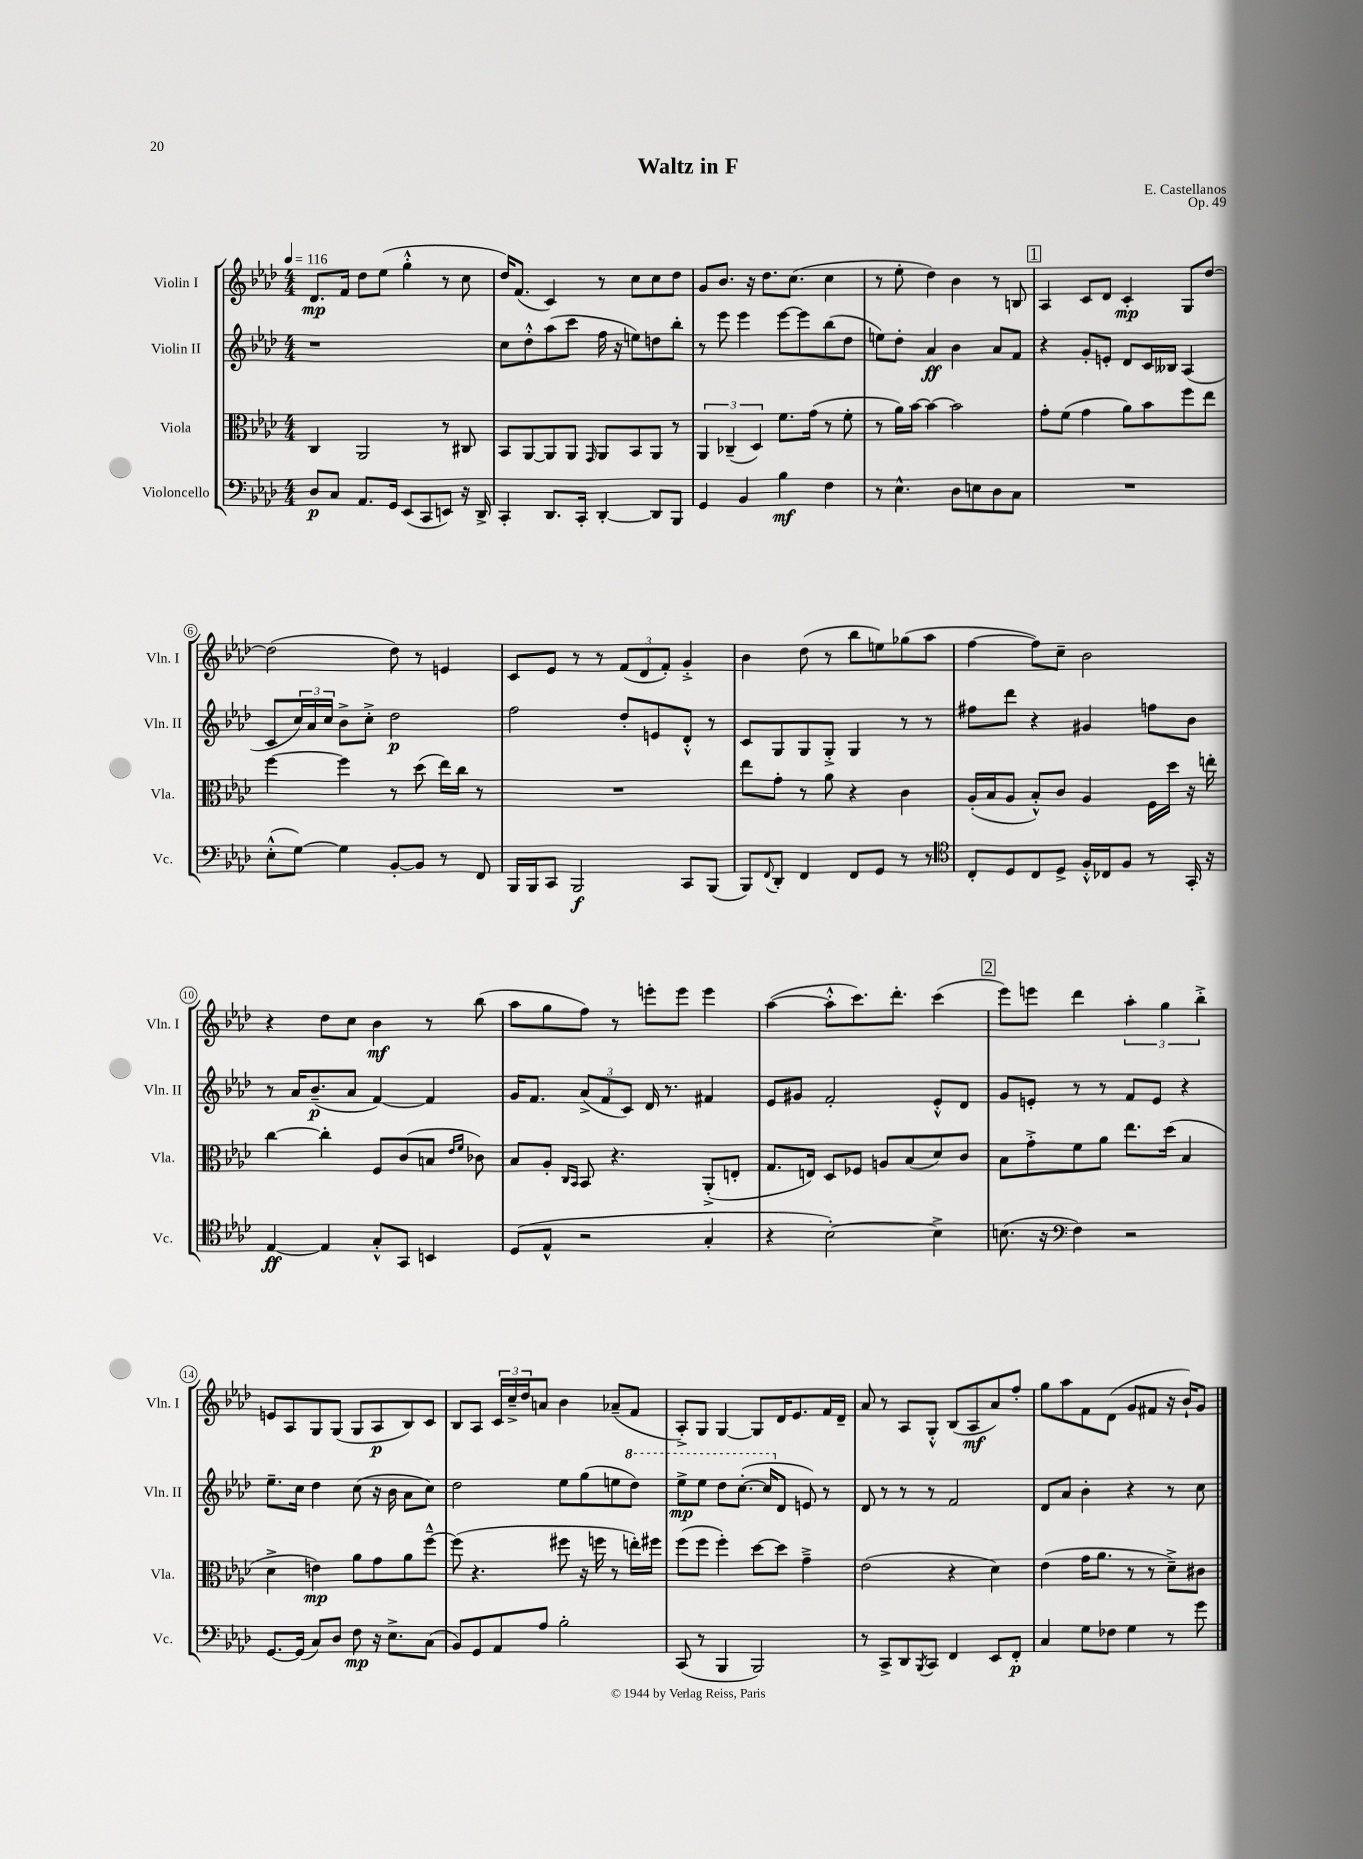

**kern	**kern	**kern	**kern
*staff4	*staff3	*staff2	*staff1
*clefF4	*clefC3	*clefG2	*clefG2
*k[b-e-a-d-]	*k[b-e-a-d-]	*k[b-e-a-d-]	*k[b-e-a-d-]
*M4/4	*M4/4	*M4/4	*M4/4
*MM116	*MM116	*MM116	*MM116
8D-	4C	1r	8.d-
8C	.	.	.
.	.	.	16f
8.AA-	2AA-	.	8dd-
.	.	.	(8ee-
16GG	.	.	.
(8EE-	.	.	4gg'^^
8CC	.	.	.
8EE)	8r	.	8r
16r	8C#	.	8cc
16DD-^	.	.	.
=	=	=	=
4CC'	8BB-	8cc	16dd-)
.	.	.	(8.f
.	[8AA-	8dd-'^^	.
8.DD-	8AA-]	(8aa-	4c)
.	8AA-	8ccc	.
16CC'	.	.	.
.	16qqGG	.	.
[4DD-'	8AA-	16ff	8r
.	.	16r	.
.	8BB-	8ee)	8cc
8DD-]	8AA-	8dd	8cc
8BBB-	8r	8bb-'	8dd-
=	=	=	=
4GG	6AA-	8r	8g
.	.	8eee-	8.b-
.	(6C-~	.	.
4BB-	.	4eee-	.
.	.	.	16r
.	6D-)	.	.
.	.	.	8.dd-
4B-	8.f	[8eee-	.
.	.	.	(8.cc
.	.	8eee-]	.
.	(16g	.	.
4F	8r	(8bb-	4cc
.	8f'	8dd-	.
=	=	=	=
8r	8r	8ee)	8r
4.E-^^	16a-)	8dd-'	8ee-'
.	[16b-	.	.
.	4b-_	4a-	4dd-)
8D-	2b-]	4b-	4b-
8E	.	.	.
8D-	.	8a-	8r
8C	.	8f	8B
=	=	=	=
1r	8g'	4r	4A-
.	(8f	.	.
.	4g	8g'	8c
.	.	8e'	8d-
.	8a-)	8d-	4c'
.	8b-	16c	.
.	.	16B--	.
.	8ff	(4A-	8G
.	8ee-	.	[8dd-
=	=	=	=
(8E-'^^	[4ff	8c	(2dd-]
[8G)	.	24cc)	.
.	.	24a-	.
.	.	24cc	.
4G]	4ff]	8b-^	.
.	.	8cc'^	.
[8BB-'	8r	2dd-	8dd-)
8BB-]	(8dd-	.	8r
8r	16ee-)	.	4e
.	16cc	.	.
8FF	8r	.	.
=	=	=	=
16BBB-	1r	2ff	8c
16BBB-	.	.	.
8CC	.	.	8e-
2BBB-	.	.	8r
.	.	.	8r
.	.	8dd-'	(12f
.	.	.	12d-
.	.	8e	.
.	.	.	12f')
8CC	.	8d-'^^	4g'^
(8BBB-	.	8r	.
=	=	=	=
8BBB-)	8ee-	8c	4b-
8qqFF	.	.	.
8DD-'	8g'	8G	.
4FF	8r	8G	(8dd-
.	8a-	8G'^	8r
8FF	4r	4G	8bb-
8GG	.	.	8ee)
8r	4c	8r	(8gg-
8r	.	8r	8aa-
=	=	=	=
*clefC4	*	*	*
8C'	(16A-'	8ff#	[4ff
.	16B-	.	.
8D-	8A-	8ddd-	.
8C	8B-'^^)	4r	8ff])
8D-^	8c	.	8cc~
16F'^^	4A-	4g#	2b-
16C-	.	.	.
8F	.	.	.
8r	16F	8ff	.
.	16dd-	.	.
16GG'	16r	8b-	.
16r	16ee'	.	.
=	=	=	=
[4E-	[4cc	8r	4r
.	.	16a-	.
.	.	(8.b-~	.
4E-]	4cc']	.	8dd-
.	.	8a-	8cc
8G'^^	8F	[4f)	4b-
8GG	(8c	.	.
4BB	8B	4f]	8r
.	16qqe-	.	.
.	16qqf	.	.
.	8c-)	.	(8bb-
=	=	=	=
(8D-	8B-	16g	8aa-
.	.	8.f	.
8E-^^	8A-'	.	8gg
.	16qqC	.	.
.	16qqBB-	.	.
2r	8BB-	(12a-^	8ff)
.	.	12f	.
.	4.r	.	8r
.	.	12c)	.
.	.	16d-	8eee'
.	.	8.r	.
.	.	.	8eee
4G'	(8AA-'^	4f#	4eee
.	8E'	.	.
=	=	=	=
4r	8.G	8e-	([4aa-
.	.	8g#	.
.	16E)	.	.
[2B-')	8D-	2f'	8aa-'^^]
.	8F-	.	8.ccc)
.	8A	.	.
.	.	.	8.ddd-'
.	(8B-	.	.
4B-^]	8d-)	8e-'^^	(4ccc
.	8c	8d-	.
=	=	=	=
(8.B	8B-	8g	8eee-)
.	8g'^	8e'	8eee
16r	.	.	.
*clefF4	*	*	*
4F)	8f	8r	4ddd-
.	8a-	8r	.
2r	8.ee-	8f	6aa-'
.	.	8e	.
.	.	.	6gg
.	(16dd-	.	.
.	4B-	4r	.
.	.	.	6bb-'^
=	=	=	=
[8.GG	4d-^	8.ee-~	8e
.	.	.	8A-
(16GG]	.	16cc	.
8C)	4e)	4dd-	8G
8D-	.	.	(8G
8F	8a-	(8cc	8G
16r	8g	16r	8A-
8.E-^	.	16b-	.
.	8a-	8a-	8B-)
(8C	[8ff~^^	8cc)	8c
=	=	=	=
8BB-)	(8ff]	2dd-	8B-
8GG	4.r	.	8A-
8AA-	.	.	24c
.	.	.	24cc~^
.	.	.	24dd-
8A-	.	.	8a
2B-'	8ff#	8ee-	4b-
.	16r	(8gg	.
.	16ff	.	.
.	8r	8ee	(8a-~
.	16ee')	8ddd-)	8f
.	16ff#	.	.
=	=	=	=
(8CC	(8ff	8eee-^	8A-'^)
8r	8ff	8eee-	8G
4BBB-	4ff')	8ddd-	[4G
.	.	([8.ccc'	.
2BBB-)	[8dd-	.	8G]
.	.	16ccc]	.
.	8dd-]	8d-	16d-
.	.	.	8.e-
.	4g~^	8e)	.
.	.	8r	16f
.	.	.	16d-~
=	=	=	=
8r	(2e-	8d-	8a-
8CC^	.	8r	8r
8DD-	.	8r	8A-
8qBBB-	.	.	.
8CC	.	8r	8G'^^
4FF	4r	2f	(8B-
.	.	.	8A-
8EE-	4d-)	.	8a-)
8FF'	.	.	8ff'
=	=	=	=
4C	(4e-	8d-	8gg
.	.	8a-	8aa-
8G	16g	4b-'	8f
.	8.a-	.	.
8F-	.	.	(8d-
4G	8r	4r	8g
.	8r	.	8f#
8r	8d-~^)	8r	16r
.	.	.	16b-`)
8g	8c#	8cc	8g
==	==	==	==
*-	*-	*-	*-
